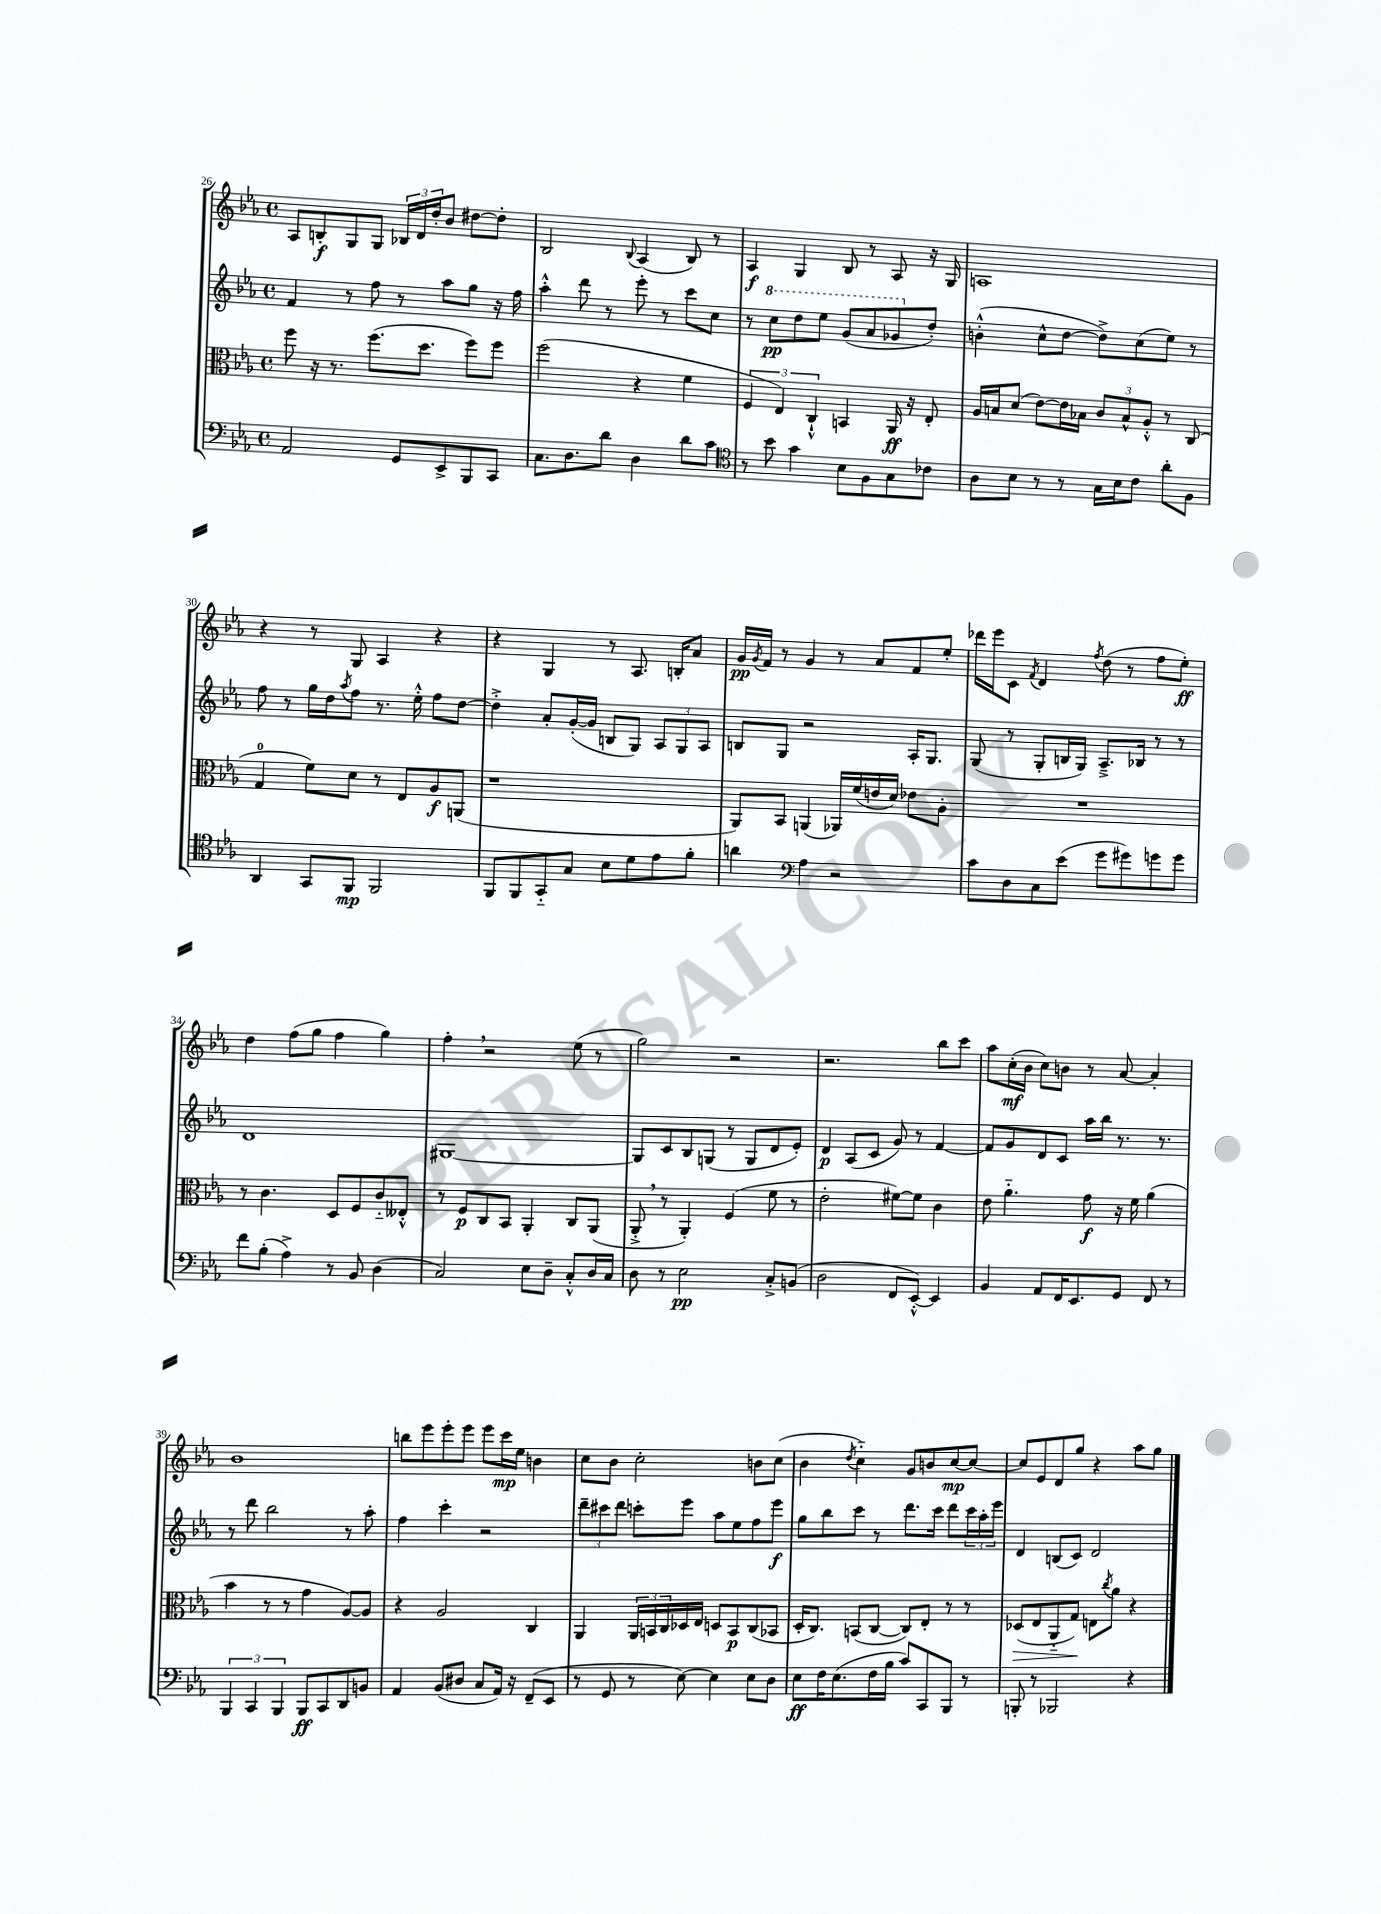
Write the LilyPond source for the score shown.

<<
\new StaffGroup <<
\new Staff = "s0" {
    \clef treble \key ees \major \defaultTimeSignature \time 4/4
    aes8 b8-.\f g8 g8 \tuplet 3/2 { bes16 d'16 d''16-. } bes'8 dis''8~ dis''8-. |
    bes2 \appoggiatura { bes8 } aes4( bes8) r8 |
    aes4\f g4 bes8 r8 aes8 r16 g16 |
    a1 |
    r4 r8 g8 aes4 r4 |
    r4 g4 r8 aes8. b16-. aes'8 |
    g'16\pp \acciaccatura { g'8 } f'16 r8 g'4 r8 aes'8 f'8 ees''8-. |
    des'''16 ees'''16 c'8 \acciaccatura { f'8 } d'4 \acciaccatura { f''8 } d''8( r8 f''8 ees''8-.\ff) |
    d''4 f''8( g''8 f''4 g''4) |
    f''4-. \breathe r2 ees''8( r8 |
    g''2) r2 |
    r2. bes''8 c'''8 |
    aes''8 c''16-.\mf( bes'16 c''8) b'8 r8 aes'8~ aes'4-. |
    bes'1 |
    b''8 ees'''8 ees'''8-. ees'''8 ees'''8 c'''16\mp ees''16 b'4 |
    c''8 bes'8 c''2-. b'8 c''8( |
    bes'4 \acciaccatura { d''8 } c''4-_) g'8 b'8 c''8~\mp c''8~ |
    c''8 ees'8 d'8 g''8 r4 aes''8 g''8 \bar "|." |
}
\new Staff = "s1" {
    \clef treble \key ees \major \defaultTimeSignature \time 4/4
    f'4 r8 f''8 r8 aes''8 g''8 r16 f''16 |
    aes''4-.-^ d'''8 r8 ees'''8-. r8 c'''8 c''8 |
    r8 \ottava #1 c'''8\pp d'''8 ees'''8 g''8( aes''8 ges''8 \ottava #0 d''8-.) |
    b'4-.-^( c''8-^ d''8~ d''8->) c''8( ees''8) r8 |
    f''8 r8 g''16 d''16 \acciaccatura { aes''8 } f''8 r8. ees''16-.-^ f''8 d''8~ |
    d''4-.-> aes'8-. g'16~-.( g'16 b8 g8) \tuplet 3/2 { aes8 g8 aes8 } |
    b8 g8 r2 aes16-. g8. |
    g8( r8 g8-. b16 g16) aes8.---> bes16 r8 r8 |
    d'1 |
    gis1~ |
    gis8 c'8 bes8 g8( r8 g8 d'8 ees'8-.) |
    d'4\p aes8( c'8 g'8) r8 f'4~ |
    f'8 g'8 d'8 c'8 aes''16 bes''16 r8. r8. |
    r8 d'''8 bes''2 r8 aes''8-. |
    f''4 c'''4-. r2 |
    \tuplet 3/2 { d'''8-- cis'''8 d'''8 } c'''8-. ees'''8 aes''8 ees''8 f''8 ees'''8\f |
    g''8 bes''8 c'''8 r8 d'''8. c'''16 d'''8 \tuplet 3/2 { c'''16 aes''16-. ees'''16 } |
    d'4 b8( c'8) d'2 \bar "|." |
}
\new Staff = "s2" {
    \clef alto \key ees \major \defaultTimeSignature \time 4/4
    f''8 r16 r8. f''8.( d''8. f''8) f''8 |
    f''2( r4 f'4 |
    \tuplet 3/2 { f4 ees4) c4-!-^ } b,4 aes,16\ff r16 ees8-. |
    aes16 b16 d'8( ees'8~) ees'16 bes16 \tuplet 3/2 { c'8 bes8-^ aes8-.-^ } r8 c8( |
    g4-0 f'8) d'8 r8 ees8 aes8\f a,8( |
    r1 |
    aes,8) bes,8 a,4( aes,16) f'16( e'16 d'16) ees'8 aes8-. |
    R1 |
    r8 c'4. d8 f8 c'8-_ eeses8-.-^ |
    r8 f8\p c8 bes,8 aes,4-. c8 aes,8( |
    aes,8-.-> \breathe r8 aes,4-.) f4( f'8 r8 |
    ees'2-. fis'8~) fis'8 c'4 |
    ees'8 aes'4.-_ g'8\f r16 f'16 aes'4( |
    bes'4 r8 r8 g'4 aes8~) aes8 |
    r4 aes2 c4 |
    aes,4 \tuplet 3/2 { aes,16 b,16 c16 } des16 ees16 d8 b,8\p c8( bes,8 |
    d16-. c8.) b,8( c8~ c8) ees8-. r8 r8 |
    des8\>( ees8 aes,8-_ g8\!) e8 \acciaccatura { c''8 } aes'8 r4 \bar "|." |
}
\new Staff = "s3" {
    \clef bass \key ees \major \defaultTimeSignature \time 4/4
    aes,2 g,8 ees,8-> bes,,8 c,8 |
    c8. d8. d'8 d4 d'8 c'8 |
    \clef tenor r8 bes'8 g'4 bes8 f8 g8 ces'8 |
    aes8 bes8 r8 r8 g16 bes16 c'8 aes'8-. f8 |
    aes,4 g,8 f,8\mp f,2 |
    f,8 f,8 g,8-_ g8 bes8 d'8 ees'8 f'8-. |
    a'4 \clef bass aes4 r2 |
    c'8 d8 c8 ees'8( g'8 gis'8) g'8 g'8 |
    f'8 bes8-.( aes4->) r8 bes,8 d4( |
    c2) ees8 d8-- c8-.-^ d16 c16 |
    d8 r8 ees2\pp c8-.-> b,8( |
    d2 f,8 ees,8~-.-^) ees,4 |
    bes,4 aes,8 f,16 ees,8. g,8 f,8 r8 |
    \tuplet 3/2 { bes,,4 c,4 bes,,4 } bes,,8\ff c,8 d,8 b,8 |
    aes,4 bes,8( dis8 c8 aes,16) r16 f,8--( ees,8 |
    r8 g,8 r8 ees8~) ees4 ees8 d8 |
    ees8\ff f16 ees8.( f16 bes16 c'8) c,8 bes,,8 r8 |
    b,,8-. r8 bes,,2 r4 \bar "|." |
}
>>
>>
\layout { \context { \Score currentBarNumber = #26 } }
